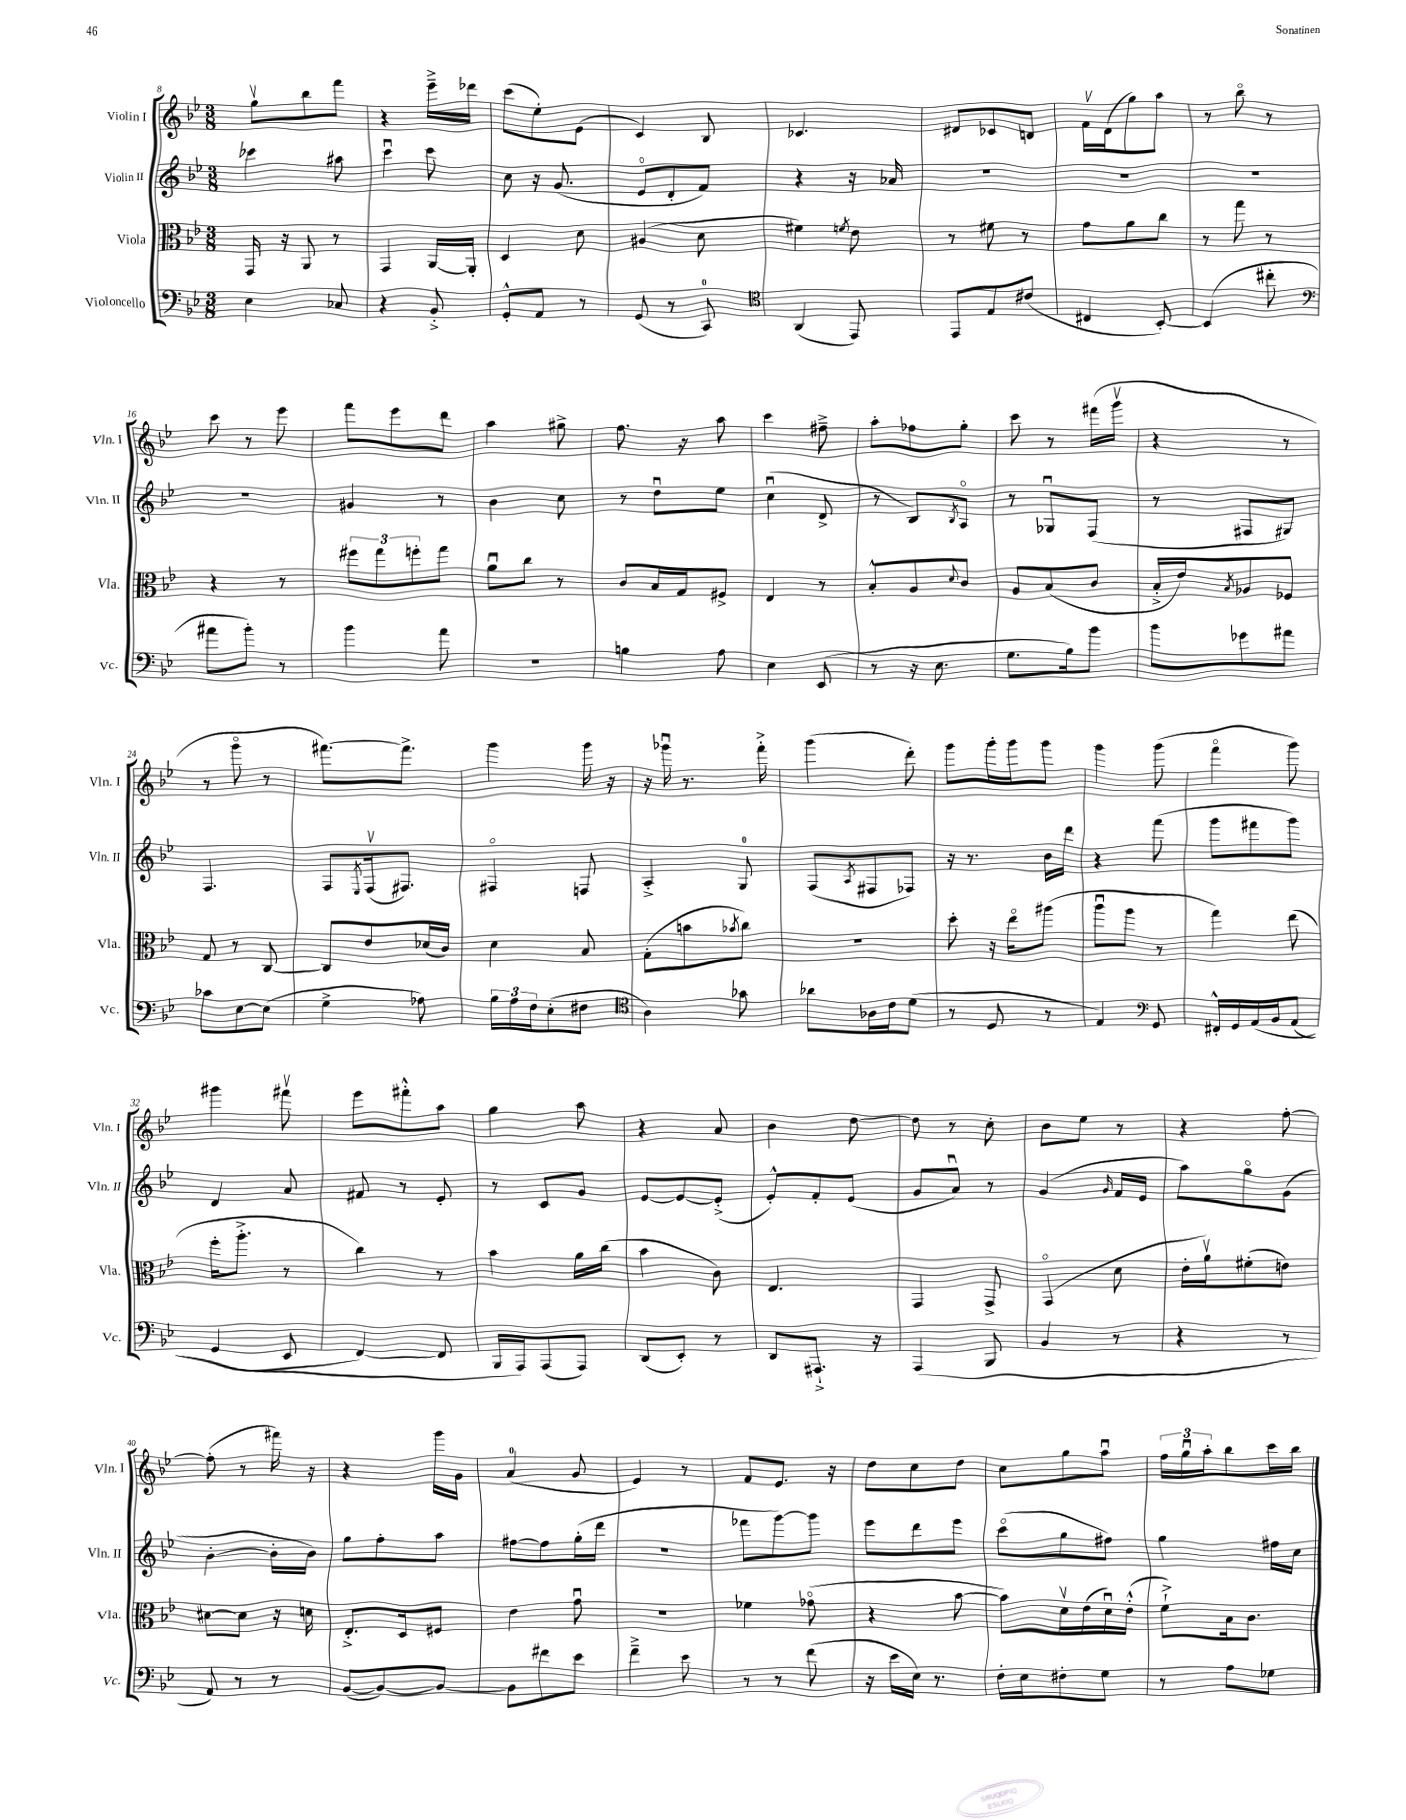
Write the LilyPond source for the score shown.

<<
\new StaffGroup <<
\new Staff = "s0" \with { instrumentName = "Violin I" shortInstrumentName = "Vln. I" } {
    \clef treble \key bes \major \numericTimeSignature \time 3/8
    g''8\upbow bes''8 f'''8 |
    r4 ees'''16---> des'''16 |
    c'''8( ees''8-.) ees'8( |
    c'4) bes8 |
    ces'4. |
    dis'8 ces'8 d'8 |
    f'16\upbow d'16( g''8) a''8 |
    r8 bes''8\flageolet r8 |
    c'''8 r8 ees'''8 |
    f'''8 ees'''8 d'''8 |
    a''4 gis''8-> |
    f''8. r16 a''8 |
    c'''4 fis''8---> |
    a''8-. fes''8 g''8-. |
    c'''8 r8 fis'''16( g'''16\upbow |
    r4 r8 |
    r8 g'''8\flageolet r8 |
    fis'''8.~) fis'''8.-> |
    g'''4 g'''16 r16 |
    r16 ges'''16\downbow r8. f'''16-.-> |
    g'''4( d'''8-.) |
    g'''8 g'''16-. g'''16 g'''8 |
    g'''4 g'''8( |
    f'''4\flageolet g'''8) |
    gis'''4 fis'''8\upbow |
    ees'''8 fis'''8-.-^ a''8 |
    g''4 a''8 |
    r4 a'8 |
    bes'4 d''8~ |
    d''8 r8 c''8-. |
    bes'8 ees''8 r8 |
    r4 f''8~-. |
    f''8-.( r8 fis'''16) r16 |
    r4 g'''16 g'16 |
    a'4-0( g'8 |
    ees'4) r8 |
    f'8 ees'8. r16 |
    d''8 c''8 d''8 |
    c''8 g''8 a''8\downbow |
    \tuplet 3/2 { f''16 g''16\downbow a''16-. } bes''8 c'''16 bes''16 \bar "|." |
}
\new Staff = "s1" \with { instrumentName = "Violin II" shortInstrumentName = "Vln. II" } {
    \clef treble \key bes \major \numericTimeSignature \time 3/8
    ces'''4 ais''8 |
    c'''4\downbow c'''8 |
    c''8 r16 g'8.( |
    ees'8\flageolet d'8-. f'8) |
    r4 r16 aes'16 |
    R4. |
    R4. |
    R4. |
    R4. |
    gis'4 r8 |
    bes'4 c''8 |
    r8 d''8\downbow ees''8 |
    c''4\downbow( d'8-> |
    r8 bes8) \acciaccatura { bes8 } a8\flageolet |
    r8 ges8\downbow f8( |
    r8 fis8 gis8) |
    f4. |
    f8 \acciaccatura { ees8 } f16\upbow( fis8.) |
    fis4\flageolet f8 |
    a4-.-> g8-0 |
    f8( \acciaccatura { a8 } fis8 fes8) |
    r16 r8. bes'16 d'''16 |
    r4 f'''8( |
    g'''8 fis'''8 g'''8) |
    d'4 a'8 |
    fis'8 r8 ees'8-. |
    r8 c'8 g'8 |
    ees'8~ ees'8~ ees'8-.->( |
    ees'8-.-^) f'8-. ees'8( |
    g'8 a'8\downbow) r8 |
    g'4( \grace { g'16 } f'16 ees'16 |
    a''8) g''8\flageolet g'8( |
    bes'4~-. bes'16-. bes'16) |
    g''8 f''8-. a''8 |
    fis''8~ fis''8 g''16-.( d'''16 |
    R4. |
    fes'''8 g'''8~) g'''8 |
    ees'''8 d'''8 ees'''8 |
    c'''8\flageolet( g''8 fis''8) |
    g''4 fis''16 c''16 \bar "|." |
}
\new Staff = "s2" \with { instrumentName = "Viola" shortInstrumentName = "Vla." } {
    \clef alto \key bes \major \numericTimeSignature \time 3/8
    g,16 r16 a,8 r8 |
    g,4 a,16~ a,16-. |
    d4 d'8 |
    ais4( d'8 |
    fis'4) \acciaccatura { f'8 } ees'8 |
    r8 fis'8 r8 |
    g'8 a'8 c''8 |
    r8 g''8 r8 |
    r4 r8 |
    \tuplet 3/2 { fis''8 g''8 f''8-. } g''8 |
    a'8\downbow c''8 r8 |
    c'8 bes16 g16 fis8-> |
    ees4 r8 |
    bes8-.-^ a8 \appoggiatura { d'8 } c'8 |
    a8 bes8( c'8 |
    bes16-.-> ees'16) \acciaccatura { bes8 } aes8 fes8 |
    g8 r8 c8~ |
    c8 ees'8 des'16( c'16) |
    d'4 bes8 |
    g8-.( b'8 \acciaccatura { bes'8 } c''8) |
    R4. |
    d''8-. r16 ees''16\flageolet ais''8( |
    a''8\downbow a''8 r8 |
    g''4) ees''8( |
    f''16-. a''8.-.-> r8 |
    c''4) r8 |
    bes'4 a'16 c''16( |
    bes'4 c'8) |
    ees4. |
    g,4 g,8-> |
    g,4\flageolet( d'8 |
    ees'16-. a'16\upbow) fis'8-.( e'8) |
    dis'8~ dis'8 r16 d'16 |
    ees8.-.-> d16 fis8 |
    ees'4 g'8\downbow |
    r4. |
    fes'4 ges'8\flageolet( |
    r4 bes'8~ |
    bes'8) d'16\upbow ees'16( d'16\downbow) ees'16-.-^( |
    f'8-!->) bes16 c'8. \bar "|." |
}
\new Staff = "s3" \with { instrumentName = "Violoncello" shortInstrumentName = "Vc." } {
    \clef bass \key bes \major \numericTimeSignature \time 3/8
    ees4 ces8 |
    r4 bes,8-.-> |
    g,8-.-^ a,8 r8 |
    g,8( r8 c,8-0) |
    \clef tenor a,4( ees,8) |
    ees,8 ees8 cis'8( |
    cis4 bes,8~-.) |
    bes,4( cis''8-. |
    \clef bass ais'8 bes'8-.) r8 |
    bes'4 a'8 |
    R4. |
    b4 a8 |
    ees4 ees,8( |
    r8 r16 ees8. |
    g8. bes16) bes'8 |
    bes'8 ges'8 ais'8 |
    ces'8 ees8~ ees8( |
    g4-> aes8) |
    \tuplet 3/2 { bes16 a16 f16 } ees8-.( fis8 |
    \clef tenor a4) ges'8 |
    aes'8 aes16 c'16 d'8( |
    r8 d8 r8 |
    ees4) \clef bass g,8 |
    fis,16-.-^ g,16 a,16\( bes,16 a,8( |
    g,4 ees,8 |
    f,4~) f,8 |
    bes,,16 a,,16\) a,,8( a,,8) |
    d,8( ees,8-.) r8 |
    d,8 ais,,8.-!-> r16 |
    a,,4( bes,,8 |
    bes,4 r8 |
    r4 r8 |
    a,8) r8 r8 |
    bes,8~( bes,8~) bes,8~ |
    bes,8 fis'8 ees'8 |
    f'4---> ees'8 |
    r8 r8 f'8( |
    r16 ees'16 ees16) r8. |
    f16-. ees16 fis8-. g8 |
    r8 a8 ges8 \bar "|." |
}
>>
>>
\layout { \context { \Score currentBarNumber = #8 } }
